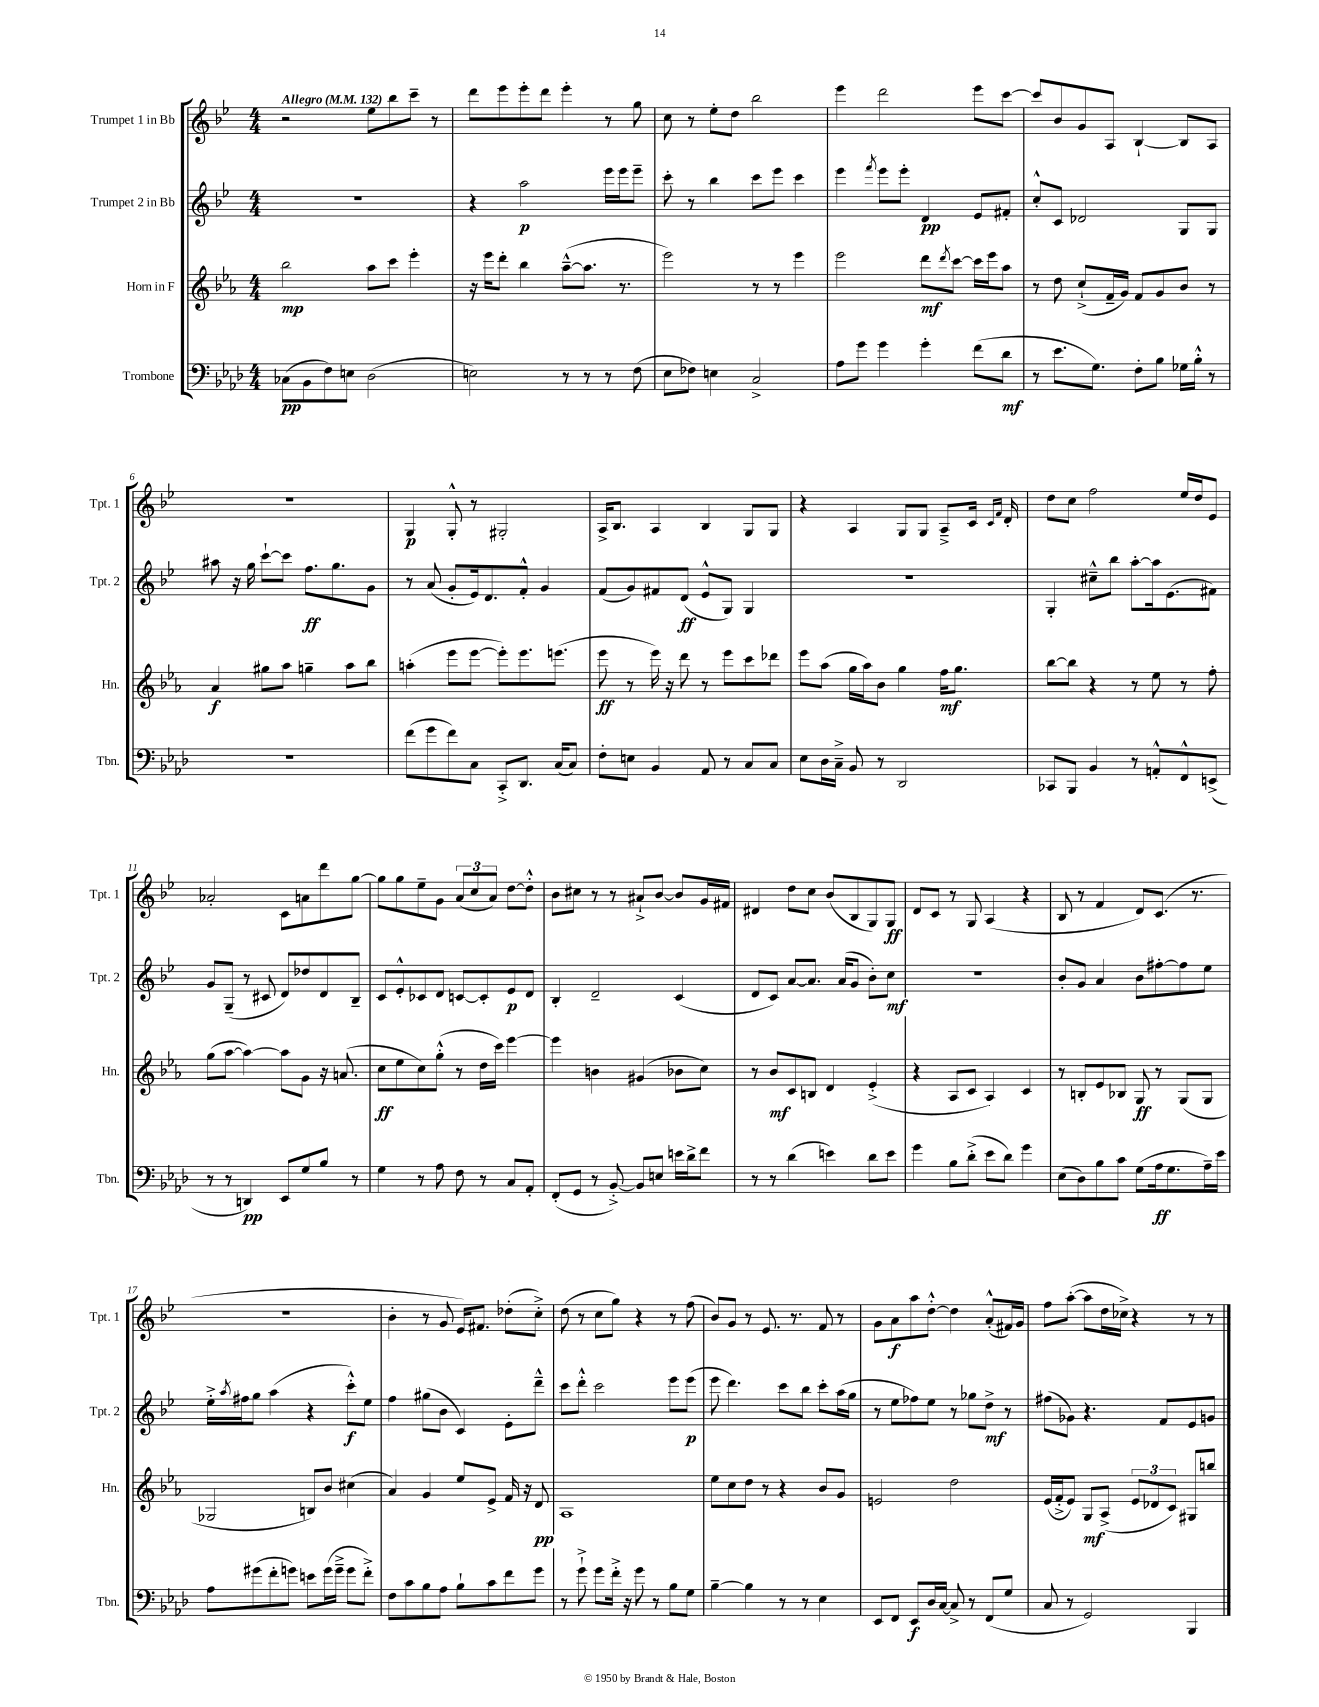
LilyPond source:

<<
\new StaffGroup <<
\new Staff = "s0" \with { instrumentName = "Trumpet 1 in Bb" shortInstrumentName = "Tpt. 1" } {
    \clef treble \key bes \major \numericTimeSignature \time 4/4 \tempo "Allegro" 4 = 132
    r2 ees''8 bes''8 c'''8-- r8 |
    d'''8 ees'''8 ees'''8-. d'''8 ees'''4-. r8 g''8 |
    c''8 r8 ees''8-. d''8 bes''2 |
    ees'''4 d'''2 ees'''8 c'''8~ |
    c'''8 bes'8 g'8 a8 bes4~-! bes8 a8 |
    r1 |
    g4\p g8-.-^ r8 gis2-. |
    a16-> bes8. a4 bes4 g8 g8 |
    r4 a4 g8 g8 a8---> c'16 \grace { c'16 f'16 } d'16-. |
    d''8 c''8 f''2 ees''16 d''16 ees'8 |
    aes'2-. c'8 a'8 d'''8 g''8~ |
    g''8 g''8 ees''8-- g'8 \tuplet 3/2 { a'8( c''8 a'8) } d''8~ d''8-.-^ |
    bes'8 cis''8 r8 r8 ais'8-!-> bes'8~ bes'8 g'16 fis'16 |
    dis'4 d''8 c''8 bes'8( bes8 g8) g8\ff |
    d'8 c'8 r8 g8 a4( r4 |
    bes8 r8 f'4 d'8) c'8.( r8. |
    R1 |
    bes'4-. r8 g'8 ees'16) fis'8. des''8-.( c''8-.->) |
    d''8( r8 c''8 g''8) r4 r8 f''8( |
    bes'8) g'8 r8 ees'8. r8. f'8 r8 |
    g'8 a'8\f a''8 d''8~-.-^ d''4 a'8-.-^( fis'16) g'16 |
    f''8 a''8~-.( a''8 d''16 ces''16->) r4 r8 r8 \bar "|." |
}
\new Staff = "s1" \with { instrumentName = "Trumpet 2 in Bb" shortInstrumentName = "Tpt. 2" } {
    \clef treble \key bes \major \numericTimeSignature \time 4/4
    R1 |
    r4 a''2\p ees'''16 ees'''16 ees'''8-- |
    c'''8-. r8 bes''4 c'''8 ees'''8 c'''4 |
    ees'''4 \acciaccatura { f'''8 } ees'''8 ees'''8-. d'4\pp ees'8 fis'8-. |
    c''8-.-^ c'8 des'2 g8 g8 |
    ais''8 r16 g''16 c'''8~-! c'''8 f''8.\ff g''8. g'8 |
    r8 a'8( g'8-. ees'16) d'8. f'8-.-^ g'4 |
    f'8( g'8) fis'8 d'8\ff( ees'8-^ g8) g4 |
    R1 |
    g4-. cis''8---^ bes''8 a''8~-. a''16 ees'8.( fis'8) |
    g'8 g8--( r8 cis'8 d'8) des''8 d'8 bes8-- |
    c'8 ees'8-.-^ ces'8 d'8 c'8~ c'8-. ees'8\p d'8 |
    bes4-. d'2-- c'4( |
    d'8 c'8) a'8~ a'8. a'16( g'8 bes'8-.) c''8\mf |
    r1 |
    bes'8-. g'8 a'4 bes'8 fis''8~-. fis''8 ees''8 |
    ees''16-.-> \acciaccatura { a''8 } fis''16 g''8 a''4( r4 c'''8-.-^\f) ees''8 |
    f''4 gis''8( bes'8 c'4) ees'8-. d'''8---^ |
    c'''8 d'''8-.-^ c'''2 ees'''8 ees'''8\p( |
    ees'''8 d'''4.) c'''8 bes''8 c'''8-. a''16( g''16 |
    r8 ees''8 fes''8) ees''8 r8 ges''8 d''8->\mf r8 |
    fis''8( ges'8) r4. f'8 ees'8 g'8 \bar "|." |
}
\new Staff = "s2" \with { instrumentName = "Horn in F" shortInstrumentName = "Hn." } {
    \clef treble \key ees \major \numericTimeSignature \time 4/4
    bes''2\mp aes''8 c'''8 ees'''4-. |
    r16 ees'''16 d'''8-. bes''4 aes''8~---^( aes''8. r8. |
    ees'''2) r8 r8 ees'''4 |
    ees'''2 d'''8\mf \acciaccatura { d'''8 } c'''8~ c'''16 ees'''16 aes''8 |
    r8 d''8 c''8-!->( f'16-- g'16) f'8 g'8 bes'8 r8 |
    aes'4\f gis''8 aes''8 g''4-- aes''8 bes''8 |
    a''4-.( ees'''8 ees'''8~ ees'''8-.) ees'''8. e'''8.( |
    ees'''8\ff r8 ees'''16) r16 d'''8 r8 ees'''8 c'''8 des'''8 |
    ees'''8 aes''8( g''16 aes''16) bes'8 g''4 f''16\mf g''8. |
    bes''8~ bes''8 r4 r8 ees''8 r8 f''8-. |
    g''8( aes''8~ aes''4~) aes''8 g'8 r16 a'8.( |
    c''8\ff ees''8 c''8) g''8-.-^( r8 d''16 c'''16) ees'''4~ |
    ees'''4 b'4 gis'4( bes'8 c''8) |
    r8 bes'8\mf c'8 b8 d'4 ees'4-.->( |
    r4 aes8 c'8 aes4) c'4 |
    r8 b8-. ees'8 bes8 g8\ff r8 g8( g8 |
    ges2 b8) bes'8 cis''4( |
    aes'4) g'4 ees''8 ees'8-> f'16 r16 d'8\pp |
    aes1 |
    ees''8 c''8 d''8 r8 r4 bes'8 g'8 |
    e'2 d''2 |
    ees'16( f'16-.-> ees'8) g8\mf aes8->( \tuplet 3/2 { ees'8 des'8 c'8) } gis8 b''8 \bar "|." |
}
\new Staff = "s3" \with { instrumentName = "Trombone" shortInstrumentName = "Tbn." } {
    \clef bass \key aes \major \numericTimeSignature \time 4/4
    ces8\pp( bes,8 f8) e8 des2( |
    e2) r8 r8 r8 f8( |
    ees8 fes8) e4 c2-> |
    aes8 g'8 g'4 g'4-. f'8( des'8\mf |
    r8 ees'8. g8.) f8-. bes8 ges16 bes16-.-^ r8 |
    R1 |
    f'8( g'8 f'8) c8 c,8-.-> des,8. c16( c8) |
    f8-. e8 bes,4 aes,8 r8 c8 c8 |
    ees8 des16 c16---> bes,8 r8 des,2 |
    ces,8 bes,,8 bes,4 r8 a,8-.-^ f,8-^ e,8->( |
    r8 r8 d,4\pp) ees,8 g8 bes8 r8 |
    g4 r8 aes8 f8 r8 c8 aes,8-. |
    f,8-.( g,8 r8 bes,8~-.->) bes,8 e8 e'16 des'16-> f'8 |
    r8 r8 des'4( e'4) des'8 e'8 |
    g'4 bes8 des'8-.->( ees'8 des'8) g'4 |
    ees8( des8) bes8 c'8 g8( aes16\ff g8. aes16--) ees'16 |
    aes8 gis'8( f'8-. g'8) e'8 g'16( g'16---> g'8 f'8-.->) |
    f8 c'8 bes8 aes8 bes8-! c'8 f'8 g'8 |
    r8 g'8-!-> g'8 f'16-.-> r16 g'8 r8 bes8 g8 |
    bes4~-- bes4 r8 r8 ees4 |
    ees,8 f,8 ees,8\f des16 c16~ c8-> r8 f,8( g8 |
    c8 r8 g,2) bes,,4 \bar "|." |
}
>>
>>
